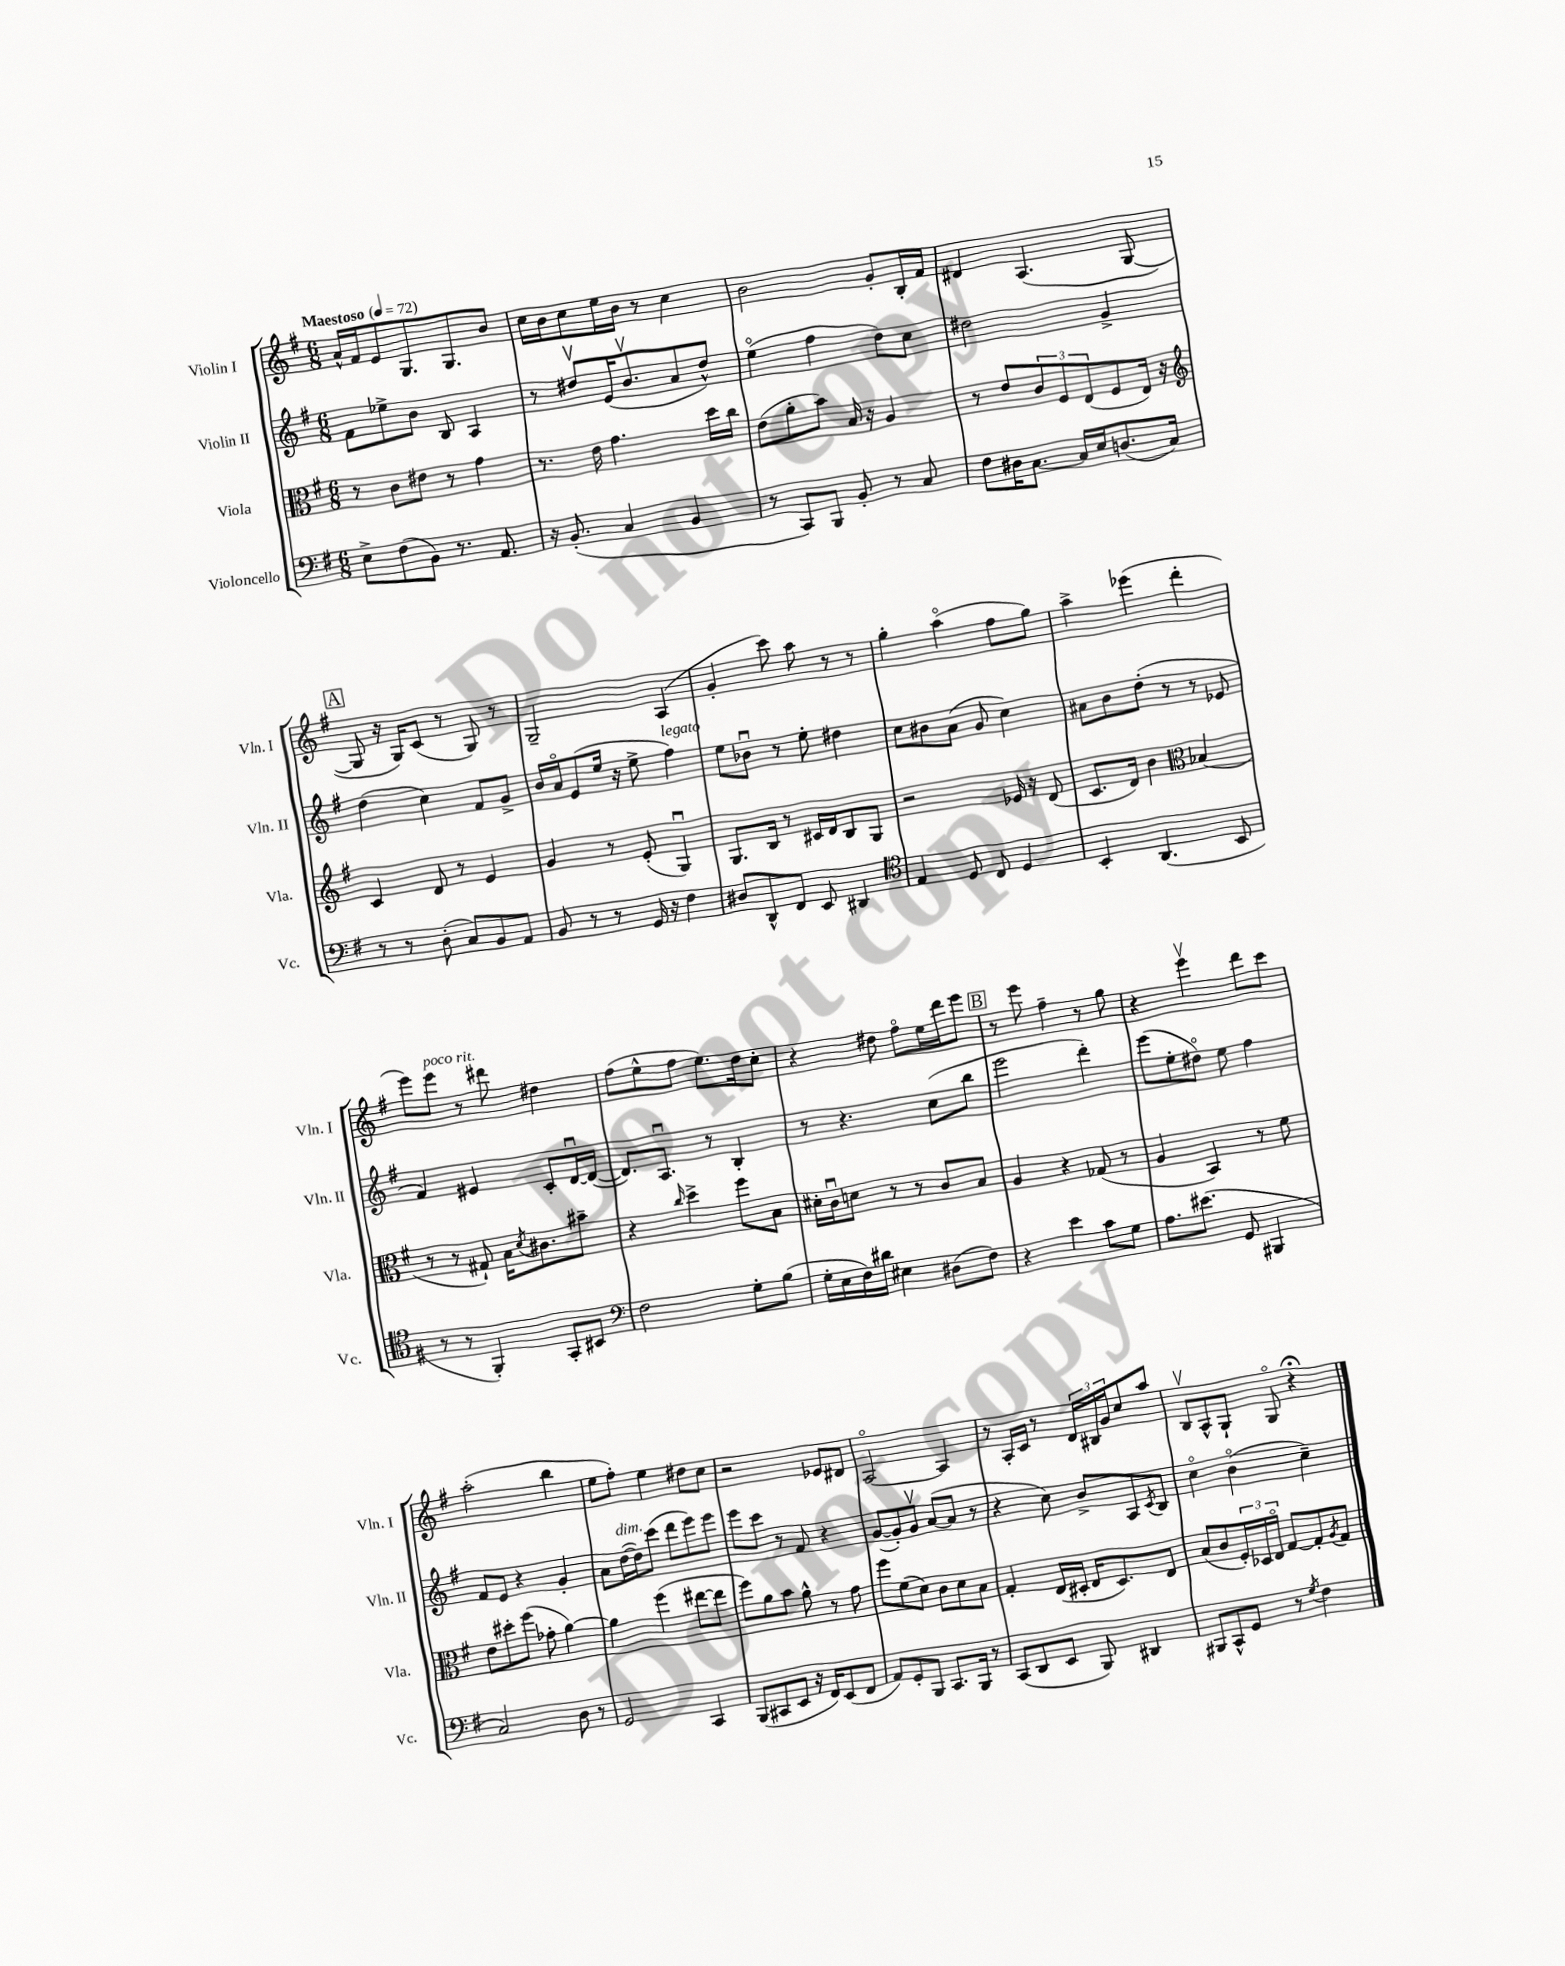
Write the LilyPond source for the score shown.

<<
\new StaffGroup <<
\new Staff = "s0" \with { instrumentName = "Violin I" shortInstrumentName = "Vln. I" } {
    \clef treble \key g \major \numericTimeSignature \time 6/8 \tempo "Maestoso" 4 = 72
    a'16-^ fis'16 e'8 g8. g8. b'8 |
    c''16 b'16 c''8 e''16 b'16 r8 c''4 |
    b'2 g'8-. b16-. fis'16 |
    dis'4 a4.( g8~ |
    \mark \markup { \box "A" } g8 r16 g16) c'8( r8 g8) r8 |
    g2-- a4( |
    g'4-. c'''8) a''8 r8 r8 |
    g''4-. a''4\flageolet( fis''8 g''8) |
    a''4-> ees'''4( d'''4-. |
    e'''8) e'''8^\markup { \italic "poco rit." } r8 dis'''8 dis''4 |
    fis''8( e''8-^ fis''8 e''8.) d''16 c''8-. |
    r4 dis''8 fis''8\flageolet e''16 d'''16 e'''8 |
    \mark \markup { \box "B" } r8 e'''8 fis''4-- r8 g''8 |
    r4 e'''4\upbow d'''8 c'''8 |
    a''2-.( b''4 |
    e''8 fis''8-.) e''4 dis''8 c''8 |
    r2 ees'8 dis'8 |
    a2~\flageolet a4 |
    r8 a16-. c'16 r8 \tuplet 3/2 { d'16 bis16 g'16 } c''8 a''8 |
    b8\upbow a8-^ g8-! g8\flageolet r4\fermata \bar "|." |
}
\new Staff = "s1" \with { instrumentName = "Violin II" shortInstrumentName = "Vln. II" } {
    \clef treble \key g \major \numericTimeSignature \time 6/8
    fis'8 ees''8-> b'8 b8 a4 |
    r8 dis''8\upbow e'16( b'8.\upbow a'8 dis''8-^) |
    e''4\flageolet( fis''4 d''8) c''8 |
    dis''2 g'4-> |
    \mark \markup { \box "A" } d''4( c''4) fis'8 g'8-> |
    b'16 a'16\flageolet e'8( e''16 r16 e''8-> fis''4^\markup { \italic "legato" }) |
    e''8 bes'8\downbow r8 e''8-. dis''4 |
    c''8 bis'8 a'8( g'8 c''4) |
    ais'8 b'8 d''8-.( r8 r8 ees'8 |
    fis'4) eis'4 c'8-. d'16~\downbow d'16~( |
    d'8.) a8.\downbow r8 b4-. |
    r8 r4. c''8( b''8 |
    \mark \markup { \box "B" } e'''2 d'''4-.) |
    e'''8( e''8-. dis''8\flageolet) e''8 fis''4 |
    fis'8 e'8 r4 g'4-. |
    a'8 d''16~^\markup { \italic "dim." }( d''16) c'''8( d'''8 e'''8) e'''8 |
    e'''8 c'''8 r8 fis'8 r4 |
    g'8~( g'8-.) g'8\upbow a'8~( a'8 r8 |
    r4 c''8) b'8-> a8 \acciaccatura { c'8 } b8 |
    c''4\flageolet b'4\flageolet( c''4--) \bar "|." |
}
\new Staff = "s2" \with { instrumentName = "Viola" shortInstrumentName = "Vla." } {
    \clef alto \key g \major \numericTimeSignature \time 6/8
    r8 c'8 eis'8 r8 g'4 |
    r8. e'16 g'4. d''16 c''16 |
    e'8( a'8-. b'8) b16 r16 a4 |
    r8 e'8 \tuplet 3/2 { c'8 fis8 e8( } fis8 e16) r16 |
    \mark \markup { \box "A" } \clef treble c'4 d'8 r8 e'4 |
    g'4 r8 e'8-.( g4\downbow) |
    g8. b16 r8 cis'16 d'16 b8 g8 |
    r2 ees'16 r16 d'8( |
    c'8. d'16) b'4 \clef alto bes4( |
    r8 r8 gis8-!) b16 \acciaccatura { d'8 } cis'8. bis'8-- |
    r4 \grace { c''16 } d''4-> fis''8 b8 |
    dis'16-. c'16\downbow d'8 r8 r8 c'8 b8 |
    \mark \markup { \box "B" } a4 r4 ges8( r8 |
    a4 b,4) r8 fis'8 |
    e'8 dis''8-. fis''8( ges'8-. a'4~) |
    a'4 fis''4( eis''8~ eis''8 |
    fis''8) a'8 b'8 a'8-^ r8 g'8 |
    fis''8 fis'8( d'8) c'8 d'8 b8 |
    g4-. e16( dis16-. e16 dis8.) e8 |
    b8( c'8 \tuplet 3/2 { fis16-.) des16 e16\flageolet } g8~ g8-. \acciaccatura { a8 } g8 \bar "|." |
}
\new Staff = "s3" \with { instrumentName = "Violoncello" shortInstrumentName = "Vc." } {
    \clef bass \key g \major \numericTimeSignature \time 6/8
    e8-> fis8( b,8) r8. a,8. |
    r16 b,8.-.( c4 b,4 |
    r8 c,8) b,,8 b,8-. r8 c8 |
    fis8 dis16 c8.~ c16 e16 d8.( c16) |
    \mark \markup { \box "A" } r8 r8 d8-.( c8) b,8 a,8 |
    b,8 r8 r8 g,16 r16 fis4 |
    dis8 d,8-^ fis,8 e,8 dis,4 |
    \clef tenor e4 d8 c8 d4 |
    b,4-. a,4.( b,8 |
    r8 r8 fis,4-.) g,8-. bis,8 |
    \clef bass fis2 g8-. b8( |
    g16-. e16 fis16) dis'16 eis4 dis8( fis8) |
    \mark \markup { \box "B" } r4 e'4 c'8 g8 |
    a8. eis'8.( g,8 bis,,4 |
    c2) d8 r8 |
    g,2 c,4 |
    b,,8( cis,8 e,8 r16 fis,16) e,8( fis,8 |
    a,8) g,8-. b,,8 c,8. b,,16 r8 |
    c,8( d,8 e,8 b,,8) dis,4 |
    bis,,8 c,8-^ g,8 r8 \acciaccatura { g8 } fis4 \bar "|." |
}
>>
>>
\layout { \context { \Score \remove "Bar_number_engraver" } }
